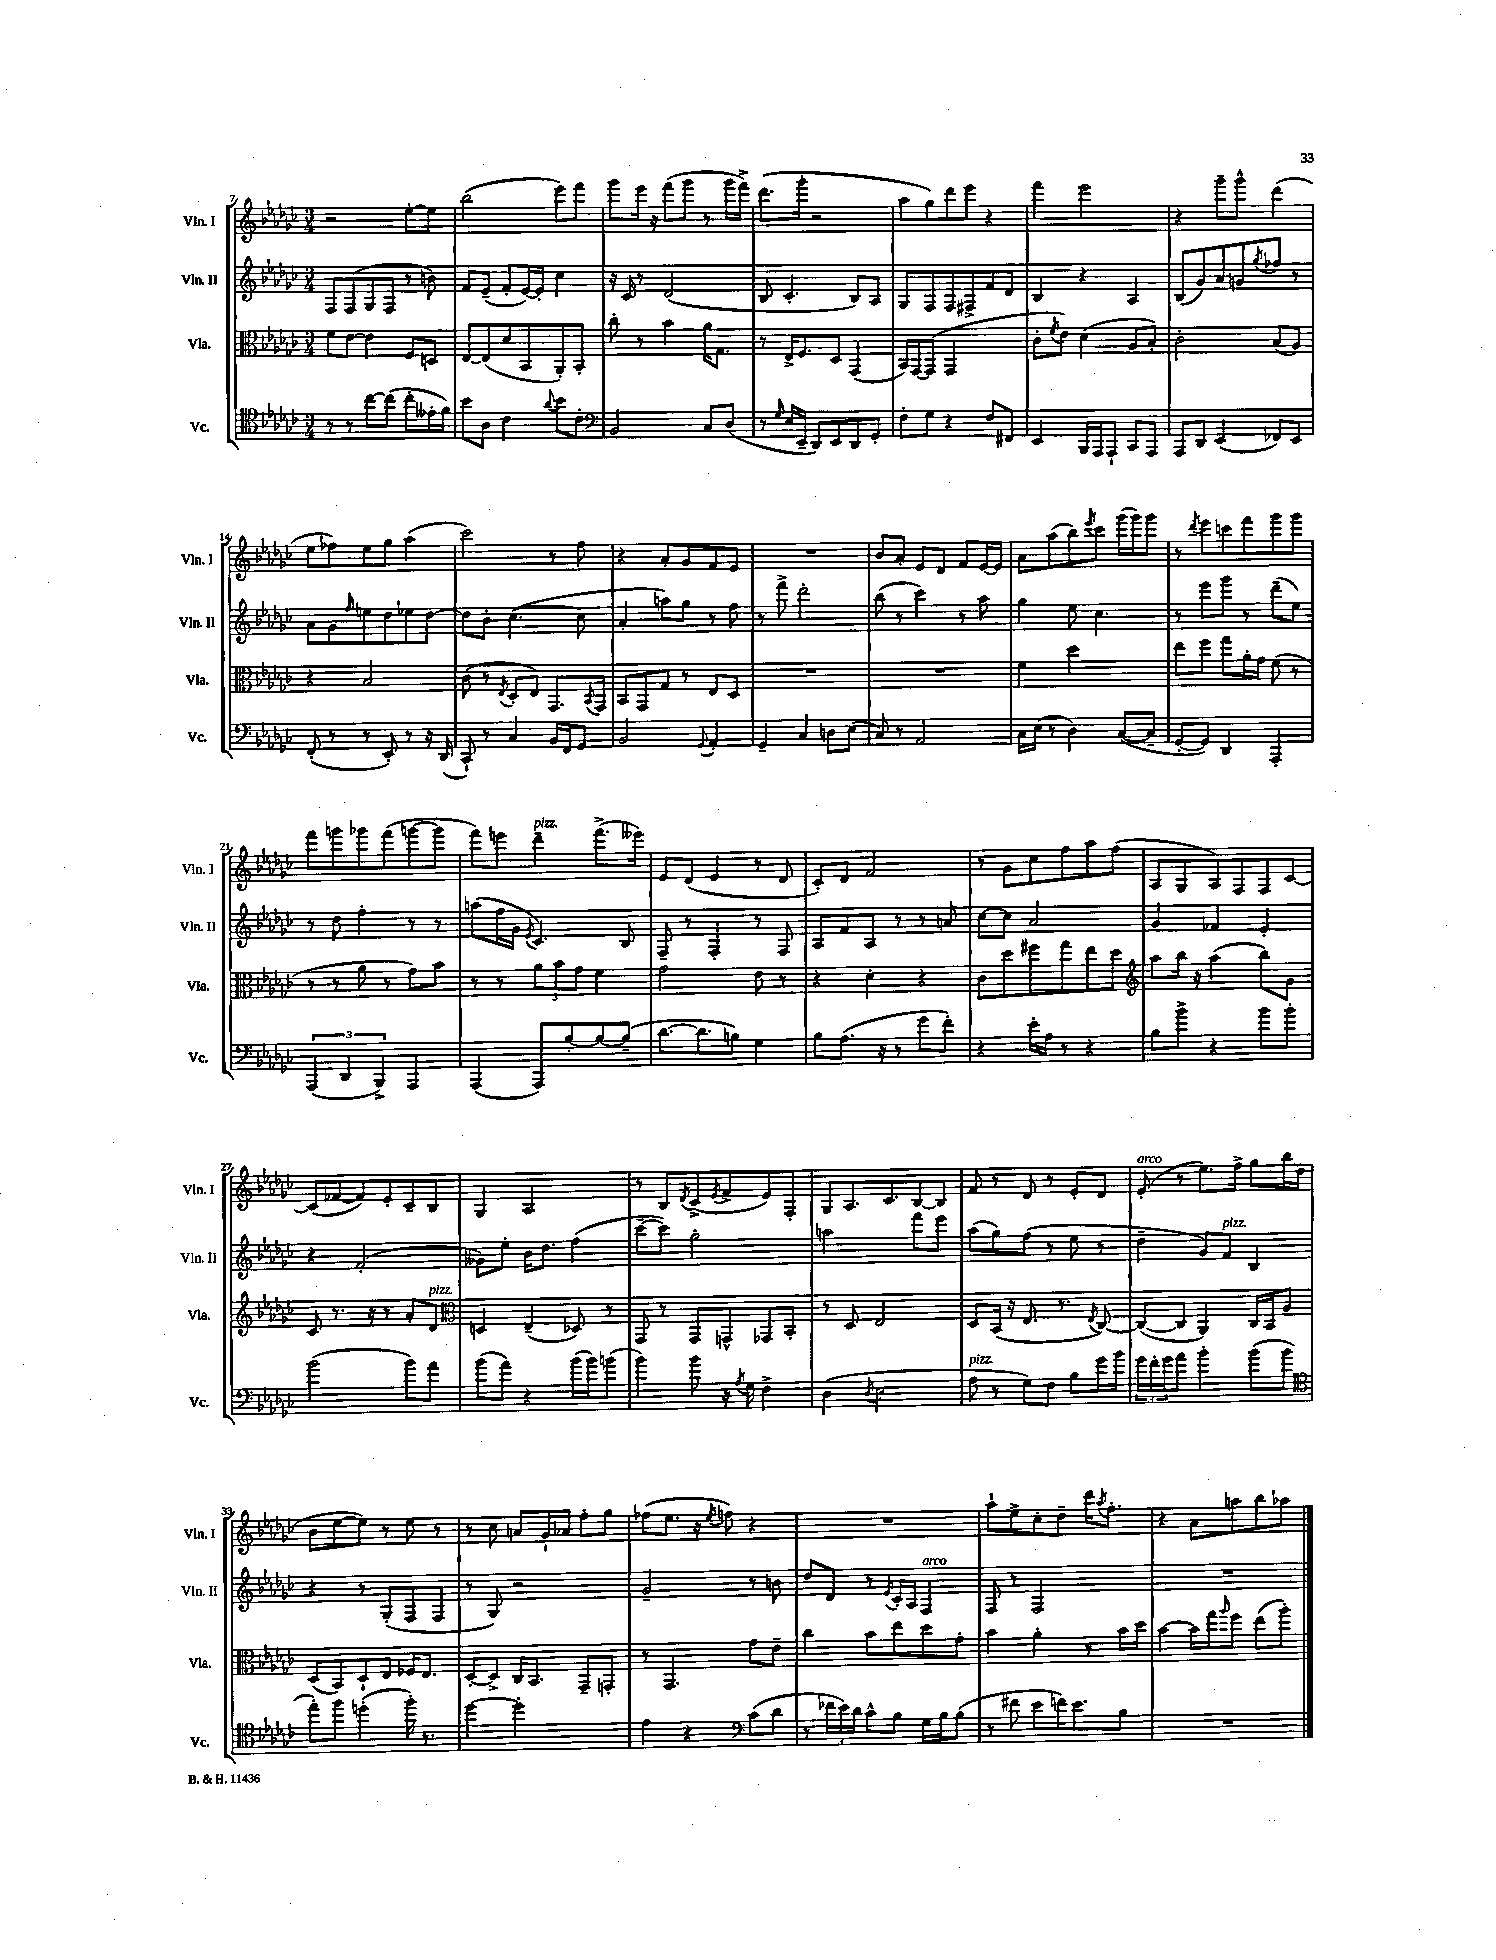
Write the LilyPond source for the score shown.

<<
\new StaffGroup <<
\new Staff = "s0" \with { instrumentName = "Vln. I" shortInstrumentName = "Vln. I" } {
    \clef treble \key ges \major \numericTimeSignature \time 3/4
    r2 ees''8~-. ees''8 |
    bes''2( ees'''8) f'''8 |
    ges'''8 ees'''16 r16 f'''8( ges'''8 r8 ges'''16 f'''16->) |
    des'''8.( ges'''16-. r2 |
    aes''8 ges''8) des'''8 ees'''8 r4 |
    f'''4 ees'''2 |
    r4 ges'''8-- ges'''8-^ des'''4( |
    ees''8 fes''8) ees''8 ges''8 aes''4( |
    ces'''2) r8 f''8 |
    r4 aes'8-. ges'8 f'8 ees'8 |
    R2. |
    bes'8 aes'8-. ees'8 des'8 f'8 ees'16~ ees'16 |
    aes'8 aes''8( bes''8) \acciaccatura { ees'''8 } ces'''8 ges'''16( ges'''16) ges'''8 |
    r8 \acciaccatura { des'''8 } ees'''8 c'''8 f'''8 ges'''8 ges'''8 |
    f'''8 g'''8 ges'''8 f'''8( g'''8~ g'''8 |
    f'''8) e'''8 des'''4--^\markup { \italic "pizz." } f'''8.->( eeses'''16) |
    ees'8 des'8( ees'4 r8 des'8 |
    ces'8-.) des'8 f'2 |
    r8 ges'8 ces''8 f''8 aes''8 f''8( |
    aes8 ges8 aes8) f8 f8 ces'8~ |
    ces'8( fes'8~ fes'8) ees'8-. ces'8-- bes8 |
    ges4 aes2 |
    r8 bes8 \acciaccatura { des'8 } ces'8->( \acciaccatura { ees'8 } f'8-> ees'8) f8-. |
    ges8 aes8. ces'8. bes8~ bes8 |
    f'8 r8 des'8 r8 ees'8-. des'8 |
    ees'8-.^\markup { \italic "arco" }( r8 ees''8.) f''16-> ges''8 bes''16 des''16( |
    bes'8 ees''8~ ees''8) r8 ees''8 r8 |
    r8 ces''8 a'8 ges'16-! aes'16 f''8-. ges''8 |
    fes''8( ees''8. r16 \acciaccatura { ees''8 } f''8) r4 |
    R2. |
    aes''8-! ees''8-> ces''8-. des''8-- des'''16 \acciaccatura { aes''8 } f''8.-. |
    r4 aes'8 a''8 bes''8 aes''8 \bar "|." |
}
\new Staff = "s1" \with { instrumentName = "Vln. II" shortInstrumentName = "Vln. II" } {
    \clef treble \key ges \major \numericTimeSignature \time 3/4
    f8 f8( ges8 f8 r8 b'8) |
    f'8 ees'8--( f'8-. ees'16~) ees'16-. ces''4 |
    r16 ces'16 r8 des'2( |
    bes8 ces'4.-. bes8) aes8 |
    ges8 f8 f8 fis8-> f'8 des'8 |
    bes4 r4 aes4 |
    bes8( ges'8) aes'8 g'8 \acciaccatura { ges''8 } fes''8 r8 |
    aes'8 ges'8 \grace { f''16 } e''8 des''8 ees''8 des''8~ |
    des''8 bes'8-. ces''4.~( ces''8 |
    aes'4-. a''8) ges''8 r8 f''8 |
    r8 f'''8-> des'''2-. |
    bes''8( r8 ces'''4) r8 aes''8 |
    ges''4 ees''8 ces''4. |
    r8 ees'''8 ges'''8 r8 des'''8--( ees''8) |
    r8 des''8 f''4-. r8 r8 |
    a''8( f''16 ges'16 \acciaccatura { ees'8 } ces'4.) bes8 |
    f8-- r8 f4-. r8 f8 |
    aes8 f'8 aes8 r8 r8 a'8 |
    ces''8~ ces''8 aes'2 |
    ges'4 fes'4 ees'4-. |
    r4 f'2-.( |
    geses'8) ees''8-. bes'16 des''8. f''4( |
    ces'''8~-- ces'''8) ges''2-. |
    a''2 f'''8 ees'''8 |
    aes''8( ges''8) f''8( r8 ees''8 r8 |
    des''4-- ges'8) f'8^\markup { \italic "pizz." } bes4 |
    r4 r8 ges8-.( f8 f8 |
    r8 ges8) r2 |
    ges'2-- r8 b'8 |
    des''8 des'8 r8 \acciaccatura { ees'8 } ces'16-. aes16 f4^\markup { \italic "arco" } |
    f8 r8 f2 |
    R2. \bar "|." |
}
\new Staff = "s2" \with { instrumentName = "Vla." shortInstrumentName = "Vla." } {
    \clef alto \key ges \major \numericTimeSignature \time 3/4
    f'8 ees'8~ ees'4 f8 d8 |
    ees8~ ees8( des'8 bes,8 aes,8-.) bes,8-. |
    ces''8-. r8 bes'4 aes'16 ges8. |
    r8 ees16-> f8. des8 ges,4( |
    bes,16) ges,16~ ges,8( ges,2 |
    ces'8-. \acciaccatura { f'8 } ees'8) des'4( aes8 bes8-.) |
    ces'2-. bes8( aes8) |
    r4 bes2 |
    ces'8( r8 \acciaccatura { ees8 } des8-. ees8) ges,8. \acciaccatura { bes,8 } ges,16 |
    bes,8 ges,8 ges8 r8 ees8 des8 |
    R2. |
    R2. |
    f'4 des''2 |
    ees''8 f''8 ges''8 aes'16-. ges'16 f'8( r8 |
    r8 r8 aes'8 r8 ges'8) bes'8 |
    r8 r8 \tuplet 3/2 { aes'8 bes'8 ges'8 } f'4 |
    ges'2 ees'8 r8 |
    r4 des'4-. r4 |
    ces'8 des''8 fis''8 ges''8 ees''8 des''8 |
    \clef treble aes''8 bes''16 r16 aes''4( bes''8) ges'8 |
    ces'8 r8. r16 r8 aes'8-. des'8^\markup { \italic "pizz." } |
    \clef alto d4 ees4--( des8) r8 |
    ges,8 r8 ges,8 g,8-^ ges,8 bes,8-. |
    r8 des8 ees2 |
    des8 bes,16( r16 ees8. r8. \acciaccatura { ees8 } ces8~) |
    ces8~( ces8 aes,4) ces16 bes,16 aes8 |
    des8( bes,8) des8-! ees8 fes16 ees8. |
    des8~-. des8-> ces16 bes,8. ges,8-- g,8-. |
    r8 ges,4. ges'8 ees'8-- |
    ces''4 bes'8 ees''8 des''8 ges'8-. |
    bes'4 aes'4-. r8 bes'16 des''16 |
    bes'4~ bes'16 ges''16 \grace { aes''16 } f''8 ees''8( aes''8-.) \bar "|." |
}
\new Staff = "s3" \with { instrumentName = "Vc." shortInstrumentName = "Vc." } {
    \clef tenor \key ges \major \numericTimeSignature \time 3/4
    r8 r8 ces''8~ ces''8( ces''8-. eeses'16-. f'16) |
    bes'8 aes8 ces'4 \appoggiatura { aes'8 } bes'8 ces'8-. |
    \clef bass bes,2 ces8 des8( |
    r8 \grace { ges16 } ees16 ees,16-- des,8) ees,8 des,8 ges,8-. |
    f8-. ges8 r4 f8 fis,8 |
    ees,4 bes,,16 aes,,16 aes,,8-! ces,8 aes,,8 |
    aes,,8 des,8 ees,4( fes,8) ees,8 |
    f,8-.( r8 r8 ees,8-.) r8 r16 des,16( |
    ces,8-!) r8 ces4 bes,16 f,16 ges,8 |
    bes,2 \appoggiatura { ges,8 } aes,4-. |
    ges,4-- ces4 d8 ees8( |
    ces8) r8 aes,2 |
    ces16 ees16( r8 des4) ces8~( ces8-- |
    ges,8~-. ges,8) des,4 aes,,4-. |
    \tuplet 3/2 { aes,,4( des,4 bes,,4->) } aes,,4 |
    aes,,4( aes,,8) bes8~-. bes8~ bes8--( |
    des'8.~ des'8. b8) ges4 |
    bes8 aes8.( r16 r8 ges'8 f'8-.) |
    r4 ees'16-. aes16 r8 r4 |
    bes8 bes'8-> r4 bes'8 bes'8-. |
    bes'2( bes'8) aes'8 |
    bes'8( aes'8) r4 bes'16( bes'16) b'8( |
    bes'4) bes'8 r16 \acciaccatura { aes8 } ges16 f4-> |
    des4( \acciaccatura { des8 } ees2 |
    aes8^\markup { \italic "pizz." } r8 ges8) f8 bes8 ges'16 bes'16 |
    \tuplet 3/2 { ges'16 f'16-. ges'16 } aes'8 bes'4-. bes'8( bes'8 |
    \clef tenor ees''8-.) f''8 d''4-.( f''16-.) r8. |
    des''4~ des''2-. |
    ees'4 r4 \clef bass ces'8( des'8 |
    r8 \tuplet 3/2 { fes'16 ees'16) des'16 } ces'8-^ bes8 ges16 bes16 bes8( |
    r8 fis'8 ees'8 f'16) ees'8. bes8 |
    R2. \bar "|." |
}
>>
>>
\layout { \context { \Score currentBarNumber = #7 } }
